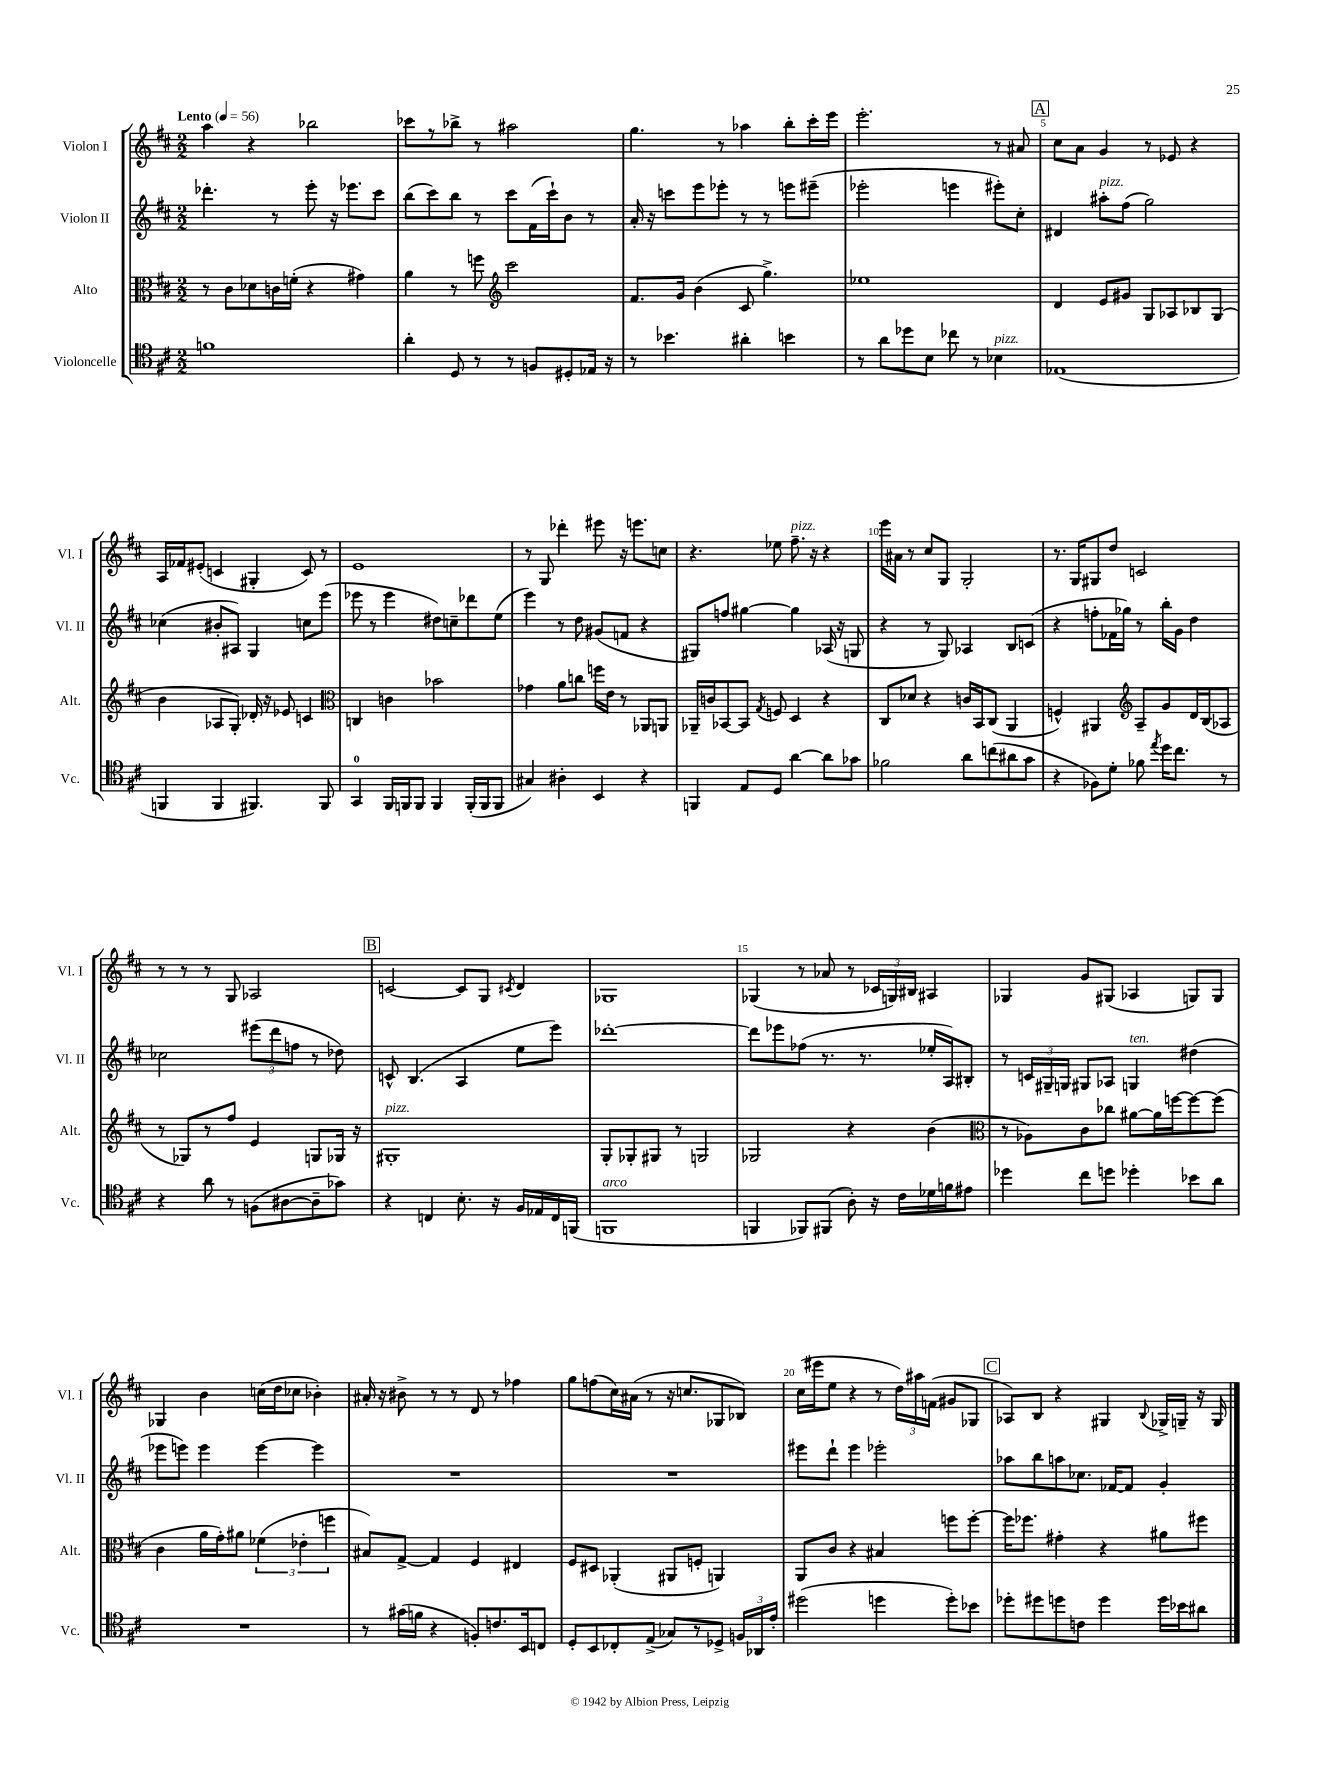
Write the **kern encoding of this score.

**kern	**kern	**kern	**kern
*staff4	*staff3	*staff2	*staff1
*clefC4	*clefC3	*clefG2	*clefG2
*k[f#c#]	*k[f#c#]	*k[f#c#]	*k[f#c#]
*M2/2	*M2/2	*M2/2	*M2/2
*MM56	*MM56	*MM56	*MM56
1f	8r	4.ddd-'\	4aa\
.	8c#\L	.	.
.	8d-\	.	4r
.	16c\L	8r	.
.	(16f'\JJ	.	.
.	4r	8eee'\	2bb-\
.	.	16r	.
.	.	8.eee-\L	.
.	4g#\)	.	.
.	.	8ccc#\J	.
=	=	=	=
4a'\	4a\	(8bb\L	8ccc-\L
.	.	8ccc#\)	8r
8D/	8r	8bb\J	8bb-^\J
8r	8ff\	8r	8r
*	*clefG2	*	*
8r	2ccc#\	8ccc#\L	2aa#\
8F/L	.	(16f#\L	.
.	.	16ccc#`\J)	.
8D#'/	.	8b\J	.
16E-/Jk	.	8r	.
16r	.	.	.
=	=	=	=
8r	8.f#/L	16a'/	4.gg\
.	.	16r	.
4.b-\	.	8ccc\L	.
.	16g/Jk	.	.
.	(4b\	8eee\	.
.	.	8eee-'\J	8r
4a#'\	8c#/	8r	4aa-\
.	4.gg^\)	8r	.
4b\	.	8eee\L	8bb'\L
.	.	(8eee#~\J	16ccc#'\L
.	.	.	16eee\JJ
=	=	=	=
8r	1ee-	2eee-'\	2.eee'\
8a\L	.	.	.
8dd-\	.	.	.
8B\J	.	.	.
8cc-\	.	4eee\	.
8r	.	.	.
4B-\	.	8eee#'\L)	8r
.	.	8cc#'\J	8a#/
=	=	=	=
(1E-	4d/	4d#/	8cc#\L
.	.	.	8a\J
.	8e/L	8aa#'\L	4g/
.	8g#/J	(8ff#\J	.
.	8G/L	2gg\)	8r
.	8A-/	.	8e-/
.	8B-/	.	4r
.	(8G/J	.	.
=	=	=	=
4FF/	4b\	(4cc-\	16A/LL
.	.	.	16f-/J
.	.	.	(8e#'/J
4FF/	8A-/L	8b#'/L	4c/
.	8G'/J)	8A#/J)	.
4.FF#/)	16d-'/	4G/	4G#'/
.	16r	.	.
.	8e-/	.	.
.	4c/	8cc\L	8c/)
8FF#/	.	(8eee\J	8r
=	=	=	=
*	*clefC3	*	*
4GG/	4C/	8eee-\	1e
.	.	8r	.
16FF#/LL	4c\	4eee-\	.
16FF/J	.	.	.
8FF/J	.	.	.
4FF/	2b-\	8dd#\L)	.
.	.	8cc~\	.
(16FF'/LL	.	8ddd-\	.
16FF/J	.	.	.
8FF/J	.	(8ee\J	.
=	=	=	=
4G#/)	4g-\	4eee\)	8r
.	.	.	8G/
4A#'\	8a\L	8r	4ddd-'\
.	8cc\J	8dd\	.
4BB/	16ff\LL	(8g#/L	8eee#\
.	16e\JJ	.	.
.	8r	8f/J	16r
.	.	.	8.eee\L
4r	8AA-/L	4r	.
.	8AA/J	.	8cc\J
=	=	=	=
4FF/	16AA-~/LL	8G#/L)	4.r
.	16c/J	.	.
.	[8BB-/	8ff/J	.
8E/L	8BB-/]J	[4gg#\	.
.	8qG/	.	.
8D/J	8F/	.	8ee-\
[4a\	4D/	4gg#\]	8.ff#~\
.	.	.	16r
8a\]L	4r	(16A-/	4r
.	.	16r	.
8g-\J	.	8G/	.
=	=	=	=
2f-\	8C#/L	4r	16eee\LL
.	.	.	16a#\JJ
.	8d-/J	.	8r
.	4r	8r	8cc#/L
.	.	8G/)	8G/J
8a\L	16c/LL	4A-/	2G'/
.	16BB/J	.	.
(8cc\	(8C#/J	.	.
8a#\	4AA/	8B/L	.
8g\J	.	(8c/J	.
=	=	=	=
4r	4F^^/)	4r	8.r
.	.	.	16G/LK
8F-\L)	4AA#/	8ff'\L	8G#/
8d'\J	.	16f-\L	8dd/J
.	.	16gg-\JJ)	.
*	*clefG2	*	*
8f-\	8A~/L	8r	2c/
8qee/	.	.	.
16dd\LK	8g/	16bb'\LL	.
8.cc#\J	.	16g\JJ	.
.	16d/L	4dd\	.
.	(16B/J	.	.
8r	8A-/J	.	.
=	=	=	=
4r	8r	2cc-\	8r
.	8G-/L)	.	8r
8a\	8r	.	8r
8r	8ff#/J	.	8G/
(8F\L	4e/	(12eee#\L	2A-/
.	.	12ddd\	.
[8A#\	.	.	.
.	.	12ff\J	.
8A#~\]	8G/L	8r	.
8g-\J)	16G-/Jk	8dd-\)	.
.	16r	.	.
=	=	=	=
4r	1G#'	8c^^/	[2c/
.	.	(4.B/	.
4C/	.	.	.
8.B'\	.	4A/	8c/]L
.	.	.	8G/J
16r	.	.	.
.	.	.	8qc#/
16F#/LL	.	8ee\L	4d/
16E-/	.	.	.
16C/	.	8eee\J)	.
(16FF/JJ	.	.	.
=	=	=	=
1FF	8G'/L	[1ddd-'	1G-
.	8G-'/	.	.
.	8G#/J	.	.
.	8r	.	.
.	2G/	.	.
=	=	=	=
4FF/	2G-/	8ddd-\]L	(4G-/
.	.	8eee-\	.
8FF-/L)	.	(8ff-\J	8r
(8FF#/J	.	8.r	8a-/
8A'\)	4r	.	8r
.	.	8.r	.
16r	.	.	24c-/LL
.	.	.	24G/)
16c#\LL	.	.	.
.	.	.	24B#/JJ
16d-\	(4b\	16ee-'/LL	4A#/
16f\J	.	16A/J)	.
8e#\J	.	8B#'/J	.
=	=	=	=
*	*clefC3	*	*
4dd-\	8r	8r	4G-/
.	8A-\L)	24c/LL	.
.	.	24G#~/	.
.	.	24G/JJ	.
8cc#\L	8c#\	8G#/L	8g/L
8dd\J	8cc-\J	8A-/J	(8G#/J
4dd-'\	[8a#\L	4G/	4A-/
.	16a#\]L	.	.
.	[16ff\J	.	.
8b-\L	8ff\_	(4dd#\	8G/L)
8a\J	(8ff\]J	.	8G/J
=	=	=	=
1r	4c#\	8eee-\L	4G-/
.	.	8eee\J)	.
.	16a\LL	4eee\	4b\
.	16g'\J)	.	.
.	8a#\J	.	.
.	(6f-\	[4eee\	(16cc\LL
.	.	.	16dd\J
.	.	.	8cc-\J
.	6e-'\	.	.
.	.	4eee\]	4b-'\)
.	6ff\	.	.
=	=	=	=
8r	8B#/L)	1r	16a#'/
.	.	.	16r
(16g#\LL	[8G^/J	.	8b#^\
16f\JJ	.	.	.
4r	4G/]	.	8r
.	.	.	8r
8F'/L)	4F#/	.	8d/
8.c/	.	.	8r
.	4E#/	.	4ff-\
16BB/k	.	.	.
8C/J	.	.	.
=	=	=	=
8D'/L	8F#/L	1r	8gg\L
8BB/	8D#/J	.	(8ff\
8C-'/	(4AA-'/	.	16cc#\L)
.	.	.	(16a#\JJ
(8E^/J	.	.	8r
8G-/L)	8AA#/L	.	16r
.	.	.	8.cc/L
8r	8F'/J	.	.
8D-^/J	4AA/)	.	8G-/
24F/LL	.	.	8B-/J)
24AA-/	.	.	.
24e'/JJ	.	.	.
=	=	=	=
(2dd#\	8AA/L	8eee#\L	(16cc#\LL
.	.	.	16eee#\J
.	8c#/J	8ddd`\J	8ee\J
.	4r	4eee#\	4r
4dd\	4B#/	2eee-'\	8r
.	.	.	24dd\LL)
.	.	.	24aa#\
.	.	.	(24f\JJ
8dd'\L)	8ff\L	.	8g#/L
8b-\J	[8ff'\J	.	8G-/J
=	=	=	=
8dd-'\L	16ff\]LK	8aa-\L	8A-/L)
.	8.ff-\J	.	.
8dd#\	.	8bb\	8B/J
8dd\	4g#'\	8aa\	4r
8c\J	.	8.cc-\J	.
4dd\	4r	.	4G#/
.	.	[16f-/LK	.
.	.	8f-/]J	.
.	.	.	8qqB/
16dd\LL	8a#\L	4g'/	16G-^/LL
16b-\J	.	.	16G~/JJ
8a#\J	8ff#\J	.	16r
.	.	.	16G/
==	==	==	==
*-	*-	*-	*-
